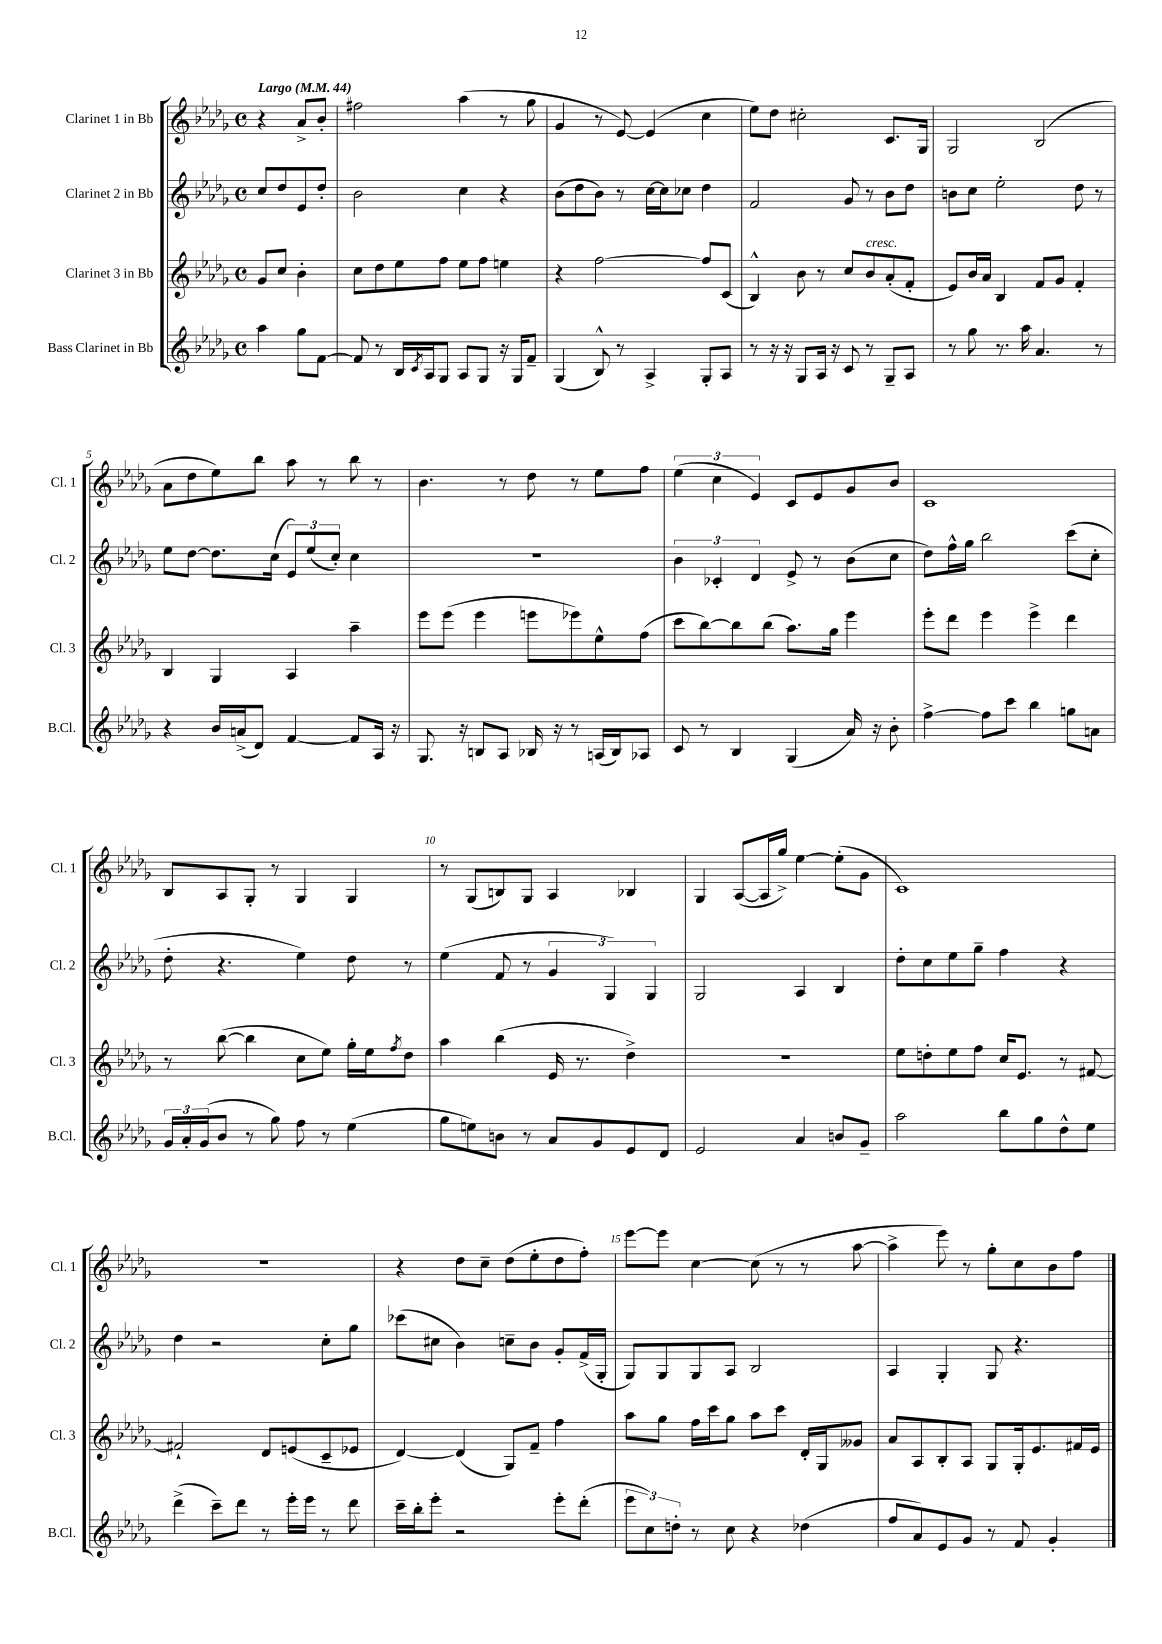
<<
\new StaffGroup <<
\new Staff = "s0" \with { instrumentName = "Clarinet 1 in Bb" shortInstrumentName = "Cl. 1" } {
    \clef treble \key des \major \defaultTimeSignature \time 4/4 \partial 2 \tempo "Largo" 4 = 44
    r4 aes'8-> bes'8-. |
    fis''2 aes''4( r8 ges''8 |
    ges'4 r8 ees'8~) ees'4( c''4 |
    ees''8) des''8 cis''2-. c'8. ges16 |
    ges2 bes2( |
    aes'8 des''8 ees''8) bes''8 aes''8 r8 bes''8 r8 |
    bes'4. r8 des''8 r8 ees''8 f''8 |
    \tuplet 3/2 { ees''4( c''4 ees'4) } c'8 ees'8 ges'8 bes'8 |
    c'1 |
    bes8 aes8 ges8-. r8 ges4 ges4 |
    r8 ges8( b8) ges8 aes4 bes4 |
    ges4 aes8~( aes16 ges''16->) ees''4~ ees''8-.( ges'8 |
    c'1) |
    R1 |
    r4 des''8 c''8-- des''8( ees''8-. des''8 f''8-.) |
    ees'''8~ ees'''8 c''4~ c''8( r8 r8 aes''8~ |
    aes''4-> ees'''8) r8 ges''8-. c''8 bes'8 f''8 \bar "|." |
}
\new Staff = "s1" \with { instrumentName = "Clarinet 2 in Bb" shortInstrumentName = "Cl. 2" } {
    \clef treble \key des \major \defaultTimeSignature \time 4/4 \partial 2
    c''8 des''8 ees'8 des''8-. |
    bes'2 c''4 r4 |
    bes'8( des''8 bes'8) r8 c''16~ c''16 ces''8 des''4 |
    f'2 ges'8 r8 bes'8 des''8 |
    b'8 c''8 ees''2-. des''8 r8 |
    ees''8 des''8~ des''8. c''16( \tuplet 3/2 { ees'8) ees''8( c''8-.) } c''4 |
    R1 |
    \tuplet 3/2 { bes'4 ces'4-. des'4 } ees'8-> r8 bes'8( c''8 |
    des''8) f''16-^ ges''16 bes''2 c'''8( c''8-. |
    des''8-. r4. ees''4) des''8 r8 |
    ees''4( f'8 r8 \tuplet 3/2 { ges'4 ges4) ges4 } |
    ges2 aes4 bes4 |
    des''8-. c''8 ees''8 ges''8-- f''4 r4 |
    des''4 r2 c''8-. ges''8 |
    ces'''8( cis''8 bes'4) c''8-- bes'8 ges'8-. f'16->( ges16-. |
    ges8) ges8 ges8 aes8 bes2 |
    aes4 ges4-. ges8 r4. \bar "|." |
}
\new Staff = "s2" \with { instrumentName = "Clarinet 3 in Bb" shortInstrumentName = "Cl. 3" } {
    \clef treble \key des \major \defaultTimeSignature \time 4/4 \partial 2
    ges'8 c''8 bes'4-. |
    c''8 des''8 ees''8 f''8 ees''8 f''8 e''4 |
    r4 f''2~ f''8 c'8( |
    bes4-^) bes'8 r8 c''8 bes'8^\markup { \italic "cresc." } aes'8-.( f'8-. |
    ees'8) bes'16 aes'16 bes4 f'8 ges'8 f'4-. |
    bes4 ges4 aes4 aes''4-- |
    ees'''8 ees'''8( ees'''4 e'''8 ees'''8) ees''8-^ f''8( |
    c'''8 bes''8~) bes''8 bes''8( aes''8.) ges''16 ees'''4 |
    ees'''8-. des'''8 ees'''4 ees'''4-> des'''4 |
    r8 bes''8~( bes''4 c''8 ees''8) ges''16-. ees''16 \acciaccatura { f''8 } des''8 |
    aes''4 bes''4( ees'16 r8. des''4->) |
    R1 |
    ees''8 d''8-. ees''8 f''8 c''16 ees'8. r8 fis'8~ |
    fis'2-! des'8 e'8( c'8-- ees'8 |
    des'4~) des'4( ges8) f'8-- f''4 |
    aes''8 ges''8 f''16 c'''16 ges''8 aes''8 c'''8 des'16-. ges16 geses'8 |
    aes'8 aes8 bes8-. aes8 ges8 ges16-. ees'8. fis'16 ees'16 \bar "|." |
}
\new Staff = "s3" \with { instrumentName = "Bass Clarinet in Bb" shortInstrumentName = "B.Cl." } {
    \clef treble \key des \major \defaultTimeSignature \time 4/4 \partial 2
    aes''4 ges''8 f'8~ |
    f'8 r8 bes16 \acciaccatura { c'8 } aes16 ges8 aes8 ges8 r16 ges16 f'8-- |
    ges4( bes8-^) r8 aes4-> ges8-. aes8 |
    r8 r16 r16 ges8 aes16 r16 c'8 r8 ges8-- aes8 |
    r8 ges''8 r8. aes''16 aes'4. r8 |
    r4 bes'16 a'16->( des'8) f'4~ f'8 aes16 r16 |
    ges8. r16 b8 aes8 bes16 r16 r8 a16( bes16) aes8 |
    c'8 r8 bes4 ges4( aes'16) r16 bes'8-. |
    f''4~-> f''8 c'''8 bes''4 g''8 a'8 |
    \tuplet 3/2 { ges'16 aes'16-. ges'16( } bes'8 r8 ges''8) f''8 r8 ees''4( |
    ges''8 e''8) b'8 r8 aes'8 ges'8 ees'8 des'8 |
    ees'2 aes'4 b'8 ges'8-- |
    aes''2 bes''8 ges''8 des''8-^ ees''8 |
    des'''4->( c'''8--) des'''8 r8 ees'''16-. ees'''16 r8 des'''8 |
    c'''16-- bes''16-. ees'''8-. r2 ees'''8-. des'''8-.( |
    \tuplet 3/2 { ees'''8 c''8) d''8-. } r8 c''8 r4 des''4( |
    f''8 aes'8) ees'8 ges'8 r8 f'8 ges'4-. \bar "|." |
}
>>
>>
\layout { \context { \Score \override BarNumber.break-visibility = ##(#f #t #t) barNumberVisibility = #(every-nth-bar-number-visible 5) } }
